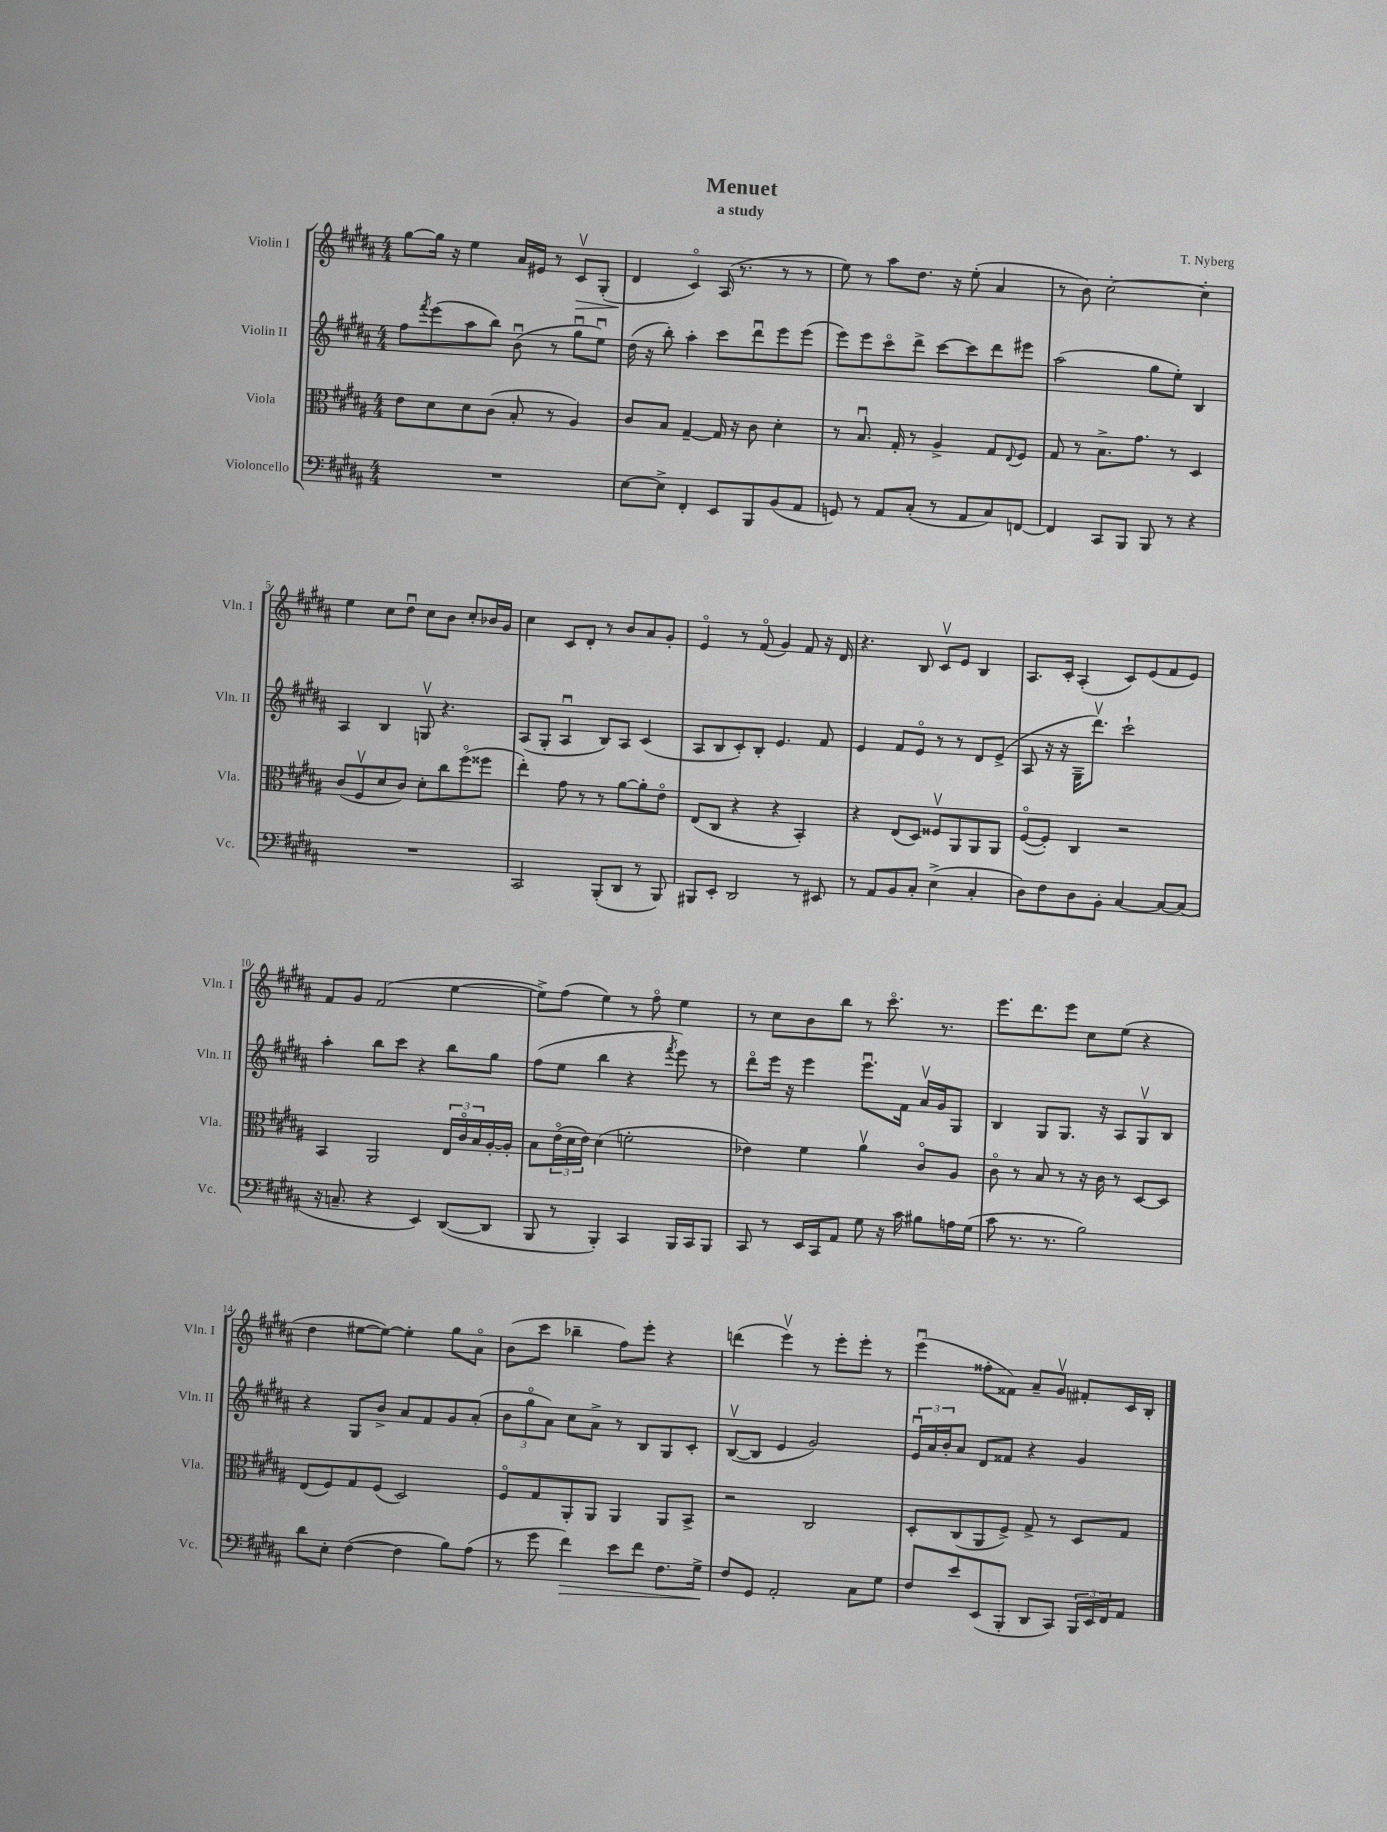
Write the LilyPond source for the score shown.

\header { title = "Menuet" composer = "T. Nyberg" subtitle = "a study" }
<<
\new StaffGroup <<
\new Staff = "s0" \with { instrumentName = "Violin I" shortInstrumentName = "Vln. I" } {
    \clef treble \key b \major \numericTimeSignature \time 4/4
    gis''8~ gis''16 r16 e''4 ais'16 eis'16 r8 cis'8\upbow\> gis8-.( |
    dis'4\! cis'4\flageolet) ais16( r8. r8 r8 |
    e''8) r8 ais''8 dis''8. r16 e''8-.( ais'4 |
    r8 b'8) cis''2~-. cis''4-. |
    e''4 cis''8 dis''8\downbow cis''8 b'8 cis''8-. bes'16 gis'16 |
    cis''4 cis'8 dis'8-. r8 b'8 ais'8 gis'8-. |
    e'4\flageolet r8 fis'8\flageolet( gis'4) fis'8 r16 dis'16 |
    r4. b8 cis'8\upbow e'8 b4 |
    ais8. cis'16-. ais4-.( cis'8) e'8( fis'8 e'8) |
    fis'8 gis'8 fis'2( e''4~ |
    e''8->) fis''8( e''4) r8 fis''8\flageolet e''4 |
    r8 cis''8 b'8 b''8 r8 cis'''8.\flageolet r8. |
    e'''8. dis'''8. e'''8 cis''8 e''8( r4 |
    dis''4 eis''8~ eis''8~) eis''4-. gis''8 ais'8\flageolet |
    b'8( cis'''8 bes''4-- fis''8) e'''8-. r4 |
    d'''4( e'''4\upbow) r8 e'''8-. e'''8-. r8 |
    e'''4\downbow( fisis''8-. fisis'8) ais'8-- gis'8\upbow fis'8-. cis'16 b16-. \bar "|." |
}
\new Staff = "s1" \with { instrumentName = "Violin II" shortInstrumentName = "Vln. II" } {
    \clef treble \key b \major \numericTimeSignature \time 4/4
    fis''8 \acciaccatura { fis'''8 } e'''8( ais''8 b''8) b'8\downbow( r8 gis''8\downbow e''8\downbow) |
    dis''16( r16 b''8-.) ais''4-. cis'''8 dis'''8\downbow e'''8 e'''8( |
    e'''8) e'''8 cis'''8\flageolet dis'''8-> cis'''8~ cis'''8 dis'''8 eis'''8 |
    ais''2( gis''8 e''8-.) b4 |
    ais4 b4 g8\upbow r4. |
    ais8( gis8-. ais4\downbow b8) ais8 cis'4( |
    ais8 b8 cis'8-.) b8-. e'4. fis'8 |
    e'4 fis'8 e'8\flageolet r8 r8 dis'8 e'8->( |
    ais8 r16 r16 gis16-- dis'''8.\upbow) cis'''2-! |
    ais''4-. b''8 cis'''8 r4 b''8 gis''8 |
    fis''8( e''8 b''4 r4 \acciaccatura { fis'''8 } e'''8) r8 |
    dis'''8\flageolet e'''16 r16 e'''4 e'''8.\downbow fis'16 ais'16\upbow gis'16 gis8 |
    b4 gis8 gis8. r16 ais8 gis8\upbow b8 |
    r4 gis8 b'8-> ais'8 fis'8 gis'8 ais'8-.( |
    \tuplet 3/2 { b'8 gis''8\flageolet ais'8) } cis''8 ais'8-> r8 b8 gis8 cis'8-. |
    b8~\upbow( b8 e'4 gis'2) |
    \tuplet 3/2 { e'16\downbow ais'16 b'16-. } ais'8 dis'8 fisis'8 r4 gis'4 \bar "|." |
}
\new Staff = "s2" \with { instrumentName = "Viola" shortInstrumentName = "Vla." } {
    \clef alto \key b \major \numericTimeSignature \time 4/4
    e'8 dis'8 dis'8 cis'8( b8-. r8 ais4) |
    cis'8 b8 gis4~-- gis16 r16 cis'8 dis'4-. |
    r8 b8.\downbow gis16-. r8 ais4-> gis8 \appoggiatura { e8 } fis8 |
    gis8 r8 b8.-> gis'8. r8 dis4 |
    cis'8( fis8\upbow dis'8 cis'8) dis'8-. cis''8 fis''8\flageolet( fisis''8 |
    e''4-.) gis'8 r8 r8 ais'8~ ais'8-. e'8\flageolet |
    e8( cis8 r4 r4 b,4-.) |
    r4 e8( dis8) fisis8\upbow ais,8 ais,8 ais,8 |
    fis8~\flageolet( fis8-.) cis4 r2 |
    b,4 ais,2 \tuplet 3/2 { e16 cis'16\flageolet b16 } ais16~-. ais16-. |
    b8 \tuplet 3/2 { e'16\flageolet( dis'16 e'16) } dis'4( f'2-. |
    ees'4) fis'4 ais'4\upbow cis'8\flageolet ais8 |
    cis'8\flageolet r8 b8 r8 r16 cis'16 r8 dis8~ dis8 |
    e8( fis8) gis8 fis8( dis2) |
    fis8\flageolet gis8 ais,8-. ais,8 ais,4 ais,8 b,8-> |
    r2 cis2 |
    dis8-. cis8( ais,8 fis8->) gis8-> r8 dis8 gis8 \bar "|." |
}
\new Staff = "s3" \with { instrumentName = "Violoncello" shortInstrumentName = "Vc." } {
    \clef bass \key b \major \numericTimeSignature \time 4/4
    R1 |
    e8~ e8-> fis,4-. e,8 b,,8 b,8( ais,8 |
    g,8) r8 ais,8 cis8-.( r8 ais,8 cis8) f,8~ |
    f,4 cis,8 b,,8 b,,8 r8 r4 |
    R1 |
    cis,2 b,,8-.( dis,8 r8 b,,8) |
    bis,,8 e,8-. dis,2 r8 eis,8 |
    r8 ais,8 b,8 cis8-. e4->( cis4-. |
    dis8) fis8 dis8 b,8-. cis4~ cis8~ cis8( |
    r16 c8.-- r4 e,4) dis,8~( dis,8 |
    b,,8 r8 b,,4-.) cis,4 b,,16 cis,16 b,,8 |
    cis,8 r8 e,16 cis,16 ais,8 gis8 r16 cis'16 bis8 a16 gis16( |
    cis'8 r8. r8. b2) |
    dis'8 e8-. fis4~( fis4 b8) ais8( |
    r8 gis'8 fis'4\>) e'8 fis'8 fis8. gis16->\! |
    fis8 gis,8 ais,2-. cis8 gis8 |
    fis8 e'8 e,8( b,,8-. dis,8 cis,8) \tuplet 3/2 { b,,16 e,16 fis,16 } ais,8 \bar "|." |
}
>>
>>
